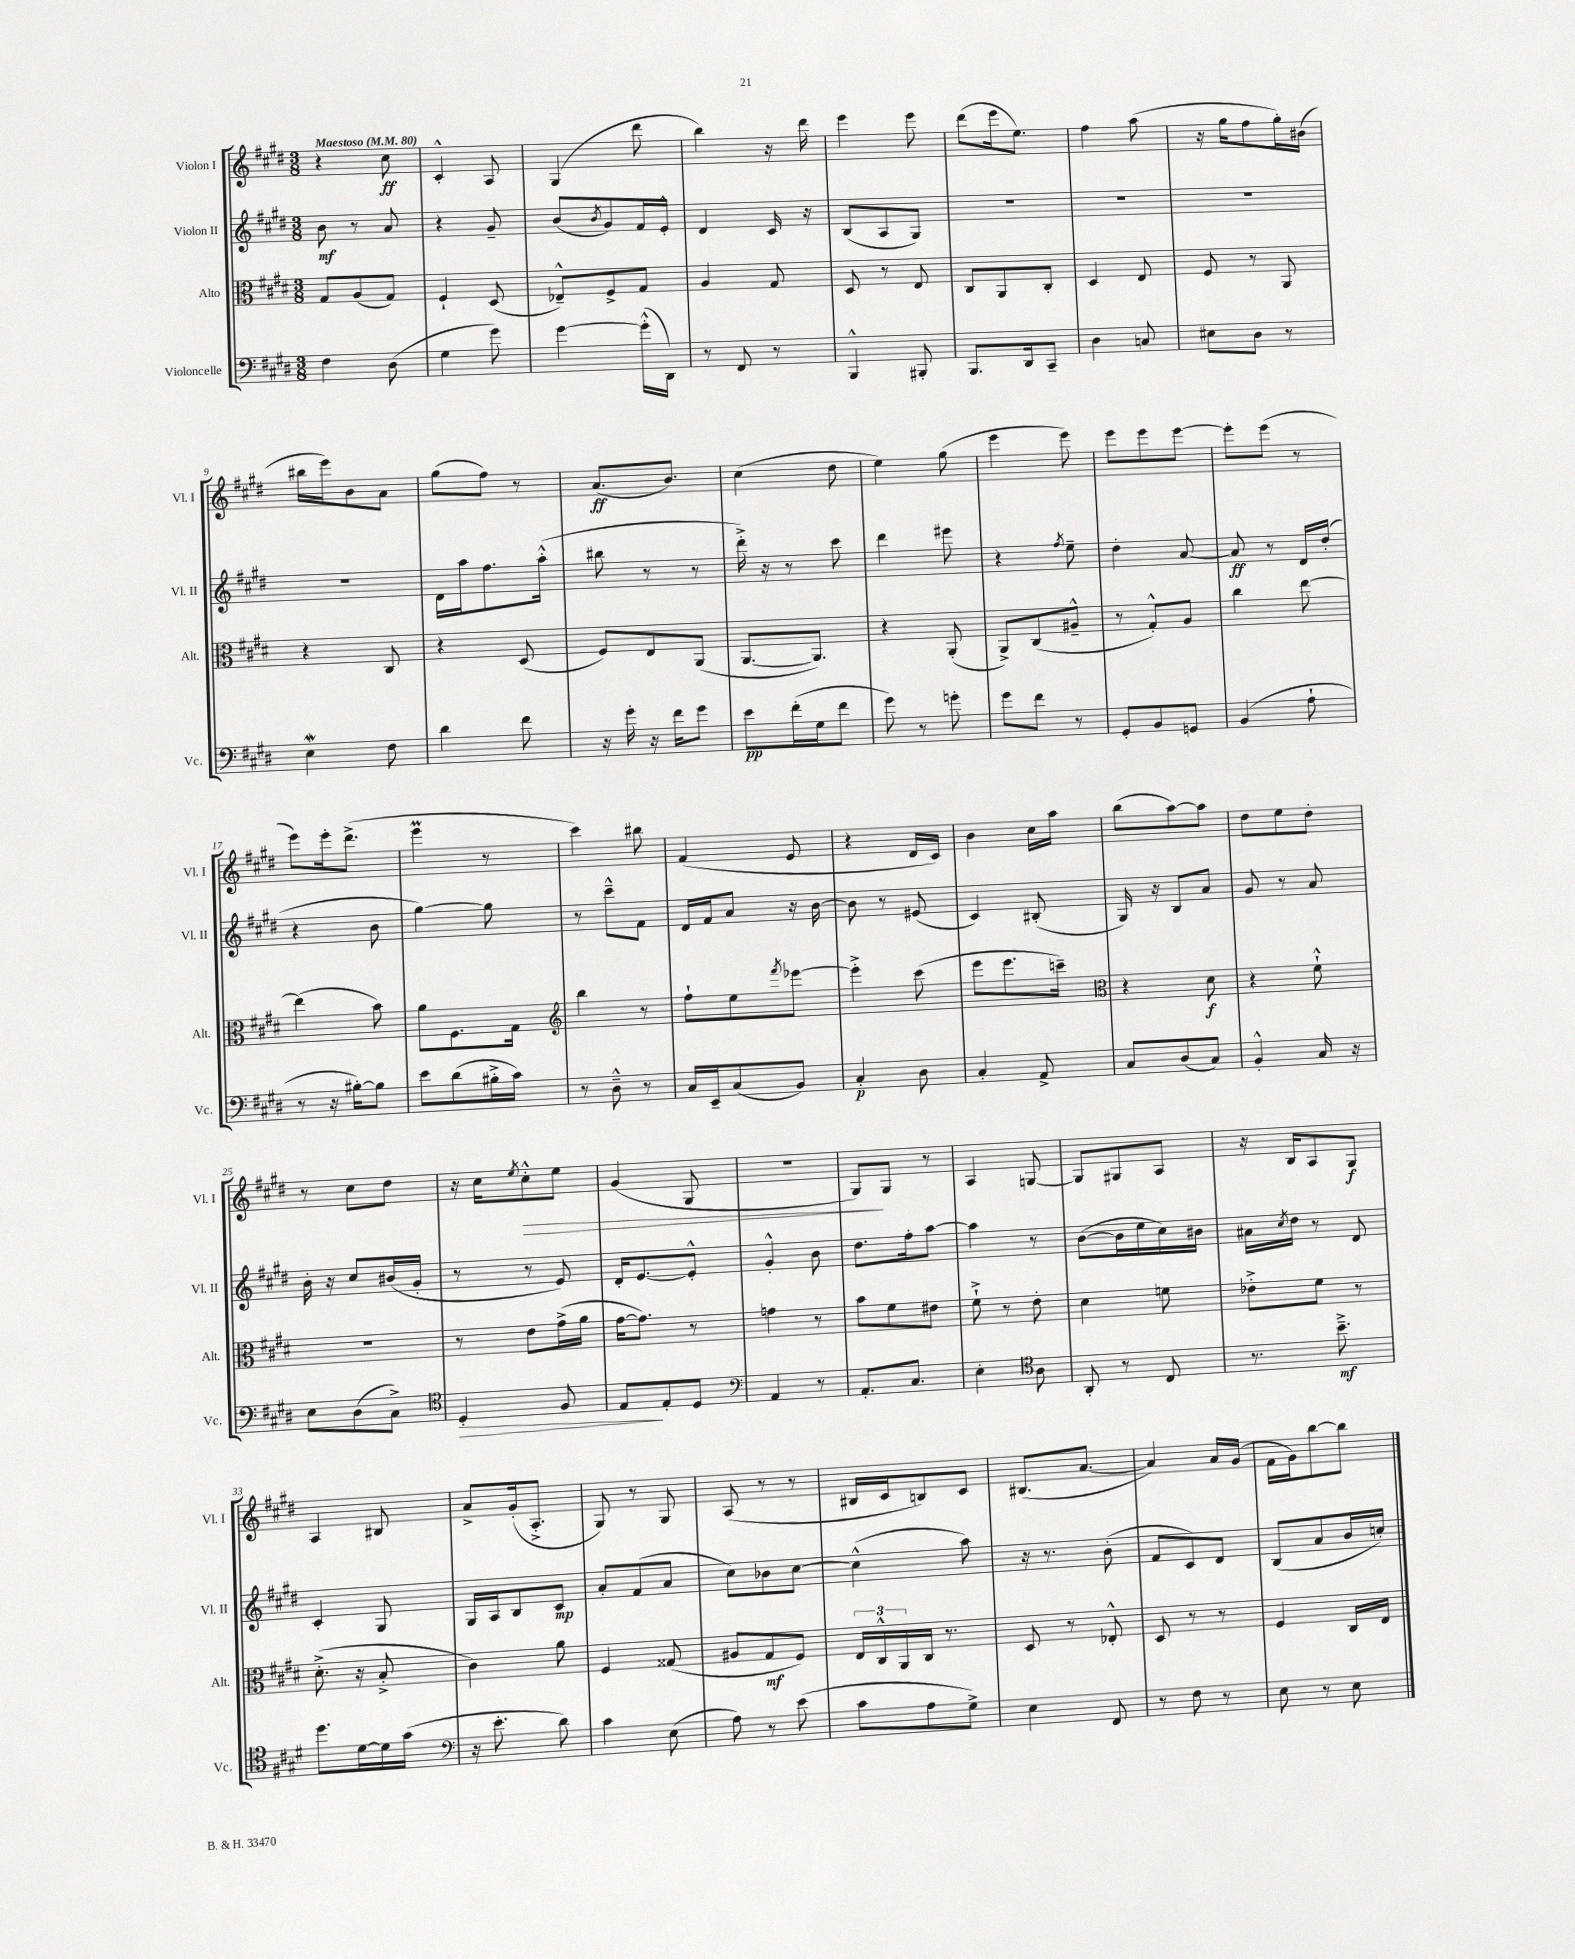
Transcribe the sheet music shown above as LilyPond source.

<<
\new StaffGroup <<
\new Staff = "s0" \with { instrumentName = "Violon I" shortInstrumentName = "Vl. I" } {
    \clef treble \key e \major \numericTimeSignature \time 3/8 \tempo "Maestoso" 4 = 80
    r4 cis''8\ff |
    cis'4-.-^ a8 |
    gis4( dis'''8 |
    b''4) r16 dis'''16 |
    e'''4 e'''8 |
    dis'''8( e'''16 e''8.) |
    fis''4 a''8( |
    r16 gis''16 fis''8 gis''16-.) bis'16( |
    bis''16 e'''16) b'8 a'8 |
    gis''8( fis''8) r8 |
    a'8.\ff( b'8.) |
    cis''4( dis''8 |
    e''4) gis''8( |
    e'''4 e'''8) |
    e'''8 e'''8 e'''8~ |
    e'''8-. e'''8( r8 |
    e'''8) e'''16-. dis'''8.->( |
    e'''4\prall r8 |
    cis'''4) bis''8 |
    fis'4( e'8 |
    r4 dis'16 cis'16) |
    b'4 cis''16 a''16 |
    b''8( a''8~) a''8 |
    dis''8 e''8 dis''8-. |
    r8 cis''8 dis''8 |
    r16 cis''16 \acciaccatura { e''8 } cis''8-.-^\> e''8 |
    gis'4( gis8 |
    R4. |
    gis8\!) gis8 r8 |
    a4 g8~ |
    g8 gis8 a8 |
    r16 b16 a8 gis8\f |
    a4 bis8 |
    a'8-> gis'16-.( a8.-.-> |
    gis8) r8 gis8 |
    a8( r8 r8 |
    bis16 cis'16 b8) cis'8 |
    bis8.( a'8.~ |
    a'4) a'16 gis'16( |
    fis'16 gis'16) b''8~ b''8 \bar "|." |
}
\new Staff = "s1" \with { instrumentName = "Violon II" shortInstrumentName = "Vl. II" } {
    \clef treble \key e \major \numericTimeSignature \time 3/8
    b'8\mf r8 a'8 |
    r4 gis'8-- |
    b'8( \acciaccatura { b'8 } gis'8) fis'16 e'16-.-^ |
    dis'4 cis'16 r16 |
    b8( a8 gis8) |
    R4. |
    R4. |
    R4. |
    R4. |
    dis'16 a''16 fis''8. a''16-.-^( |
    bis''8 r8 r8 |
    dis'''16-.->) r16 r8 cis'''8 |
    dis'''4 eis'''8 |
    r4 \acciaccatura { fis''8 } e''8-- |
    dis''4-. a'8~ |
    a'8\ff r8 dis'16 dis''16-.( |
    r4 b'8 |
    gis''4~) gis''8 |
    r8 cis'''8---^ fis'8 |
    dis'16 fis'16 a'8 r16 b'16~ |
    b'8 r8 eis'8( |
    cis'4) bis8-.( |
    gis16) r16 b8 a'8 |
    gis'8 r8 a'8 |
    b'16-. r16 cis''8 bis'16( gis'16-. |
    r8 r8 e'8) |
    dis'16-. e'8.~ e'8-.-^ |
    gis'4-.-^ b'8 |
    dis''8. fis''16-. a''8~ |
    a''4 r8 |
    b'8~( b'16 e''16 cis''16) bis'16 |
    ais'16 \acciaccatura { cis''8 } dis''16 r8 dis'8 |
    cis'4-. gis8 |
    gis16 a16 b8 cis'8\mp |
    a'8-. fis'8( a'8 |
    cis''8) bes'8 cis''8~ |
    cis''4-^( a''8) |
    r16 r8. b'8-.( |
    fis'8 cis'8) dis'8 |
    b8( a'8 b'16 c''16-.) \bar "|." |
}
\new Staff = "s2" \with { instrumentName = "Alto" shortInstrumentName = "Alt." } {
    \clef alto \key e \major \numericTimeSignature \time 3/8
    gis8 a8( gis8) |
    fis4-! dis8( |
    ees8---^) fis8-> gis8 |
    a4 gis8 |
    dis8 r8 e8 |
    cis8 a,8 cis8-. |
    dis4 e8 |
    fis8 r8 a,8 |
    r4 cis8 |
    r4 dis8( |
    fis8) e8 a,8( |
    a,8.~ a,8.) |
    r4 a,8-.( |
    a,8->) cis8( ais8---^ |
    r8 gis8-.-^) a8 |
    cis''4 e''8~ |
    e''4( b'8) |
    a'8 fis8. gis16 |
    \clef treble b''4 r8 |
    fis''8-! e''8 \acciaccatura { fis'''8 } ees'''8~ |
    ees'''4-.-> cis'''8( |
    e'''8 e'''8. c'''16--) |
    \clef alto r4 dis'8\f |
    r4 fis'8-!-^ |
    R4. |
    r8 e'8 gis'16->( a'16 |
    gis'16~ gis'8.) r8 |
    g'4 r8 |
    b'8 fis'8 eis'8 |
    fis'8-!-> r8 e'8-. |
    dis'4 f'8 |
    ees'8-.-> fis'8 r8 |
    dis'8.-.->( r16 b8-.-> |
    cis'4) a'8 |
    fis4 gisis8( |
    ais8 gis8\mf fis8) |
    \tuplet 3/2 { e16 cis16-^ a,16 } cis16 r8. |
    dis8 r8 ees8-.-^ |
    dis8 r8 r8 |
    fis4 cis16 e16 \bar "|." |
}
\new Staff = "s3" \with { instrumentName = "Violoncelle" shortInstrumentName = "Vc." } {
    \clef bass \key e \major \numericTimeSignature \time 3/8
    fis4 dis8( |
    gis4 gis'8) |
    gis'4~ gis'16-.-^( dis,16) |
    r8 fis,8 r8 |
    b,,4-^ bis,,8-. |
    b,,8. dis,16 cis,8-- |
    dis4 c8 |
    eis8 dis8 r8 |
    e4\mordent fis8 |
    dis'4 fis'8 |
    r16 gis'16-. r16 fis'16 gis'8 |
    e'8\pp fis'16-.( gis16 fis'8 |
    gis'8) r8 g'8-. |
    gis'8 fis'8 r8 |
    gis,8-. b,8 g,8 |
    b,4( a8-! |
    r8 r16 bis16~-.) bis8 |
    e'8 dis'8( bis16-.-> cis'16) |
    r8 dis8---^ r8 |
    cis16 e,16-- cis8( b,8) |
    cis4-.\p dis8 |
    cis4-. a,8-> |
    cis8 dis8( cis8) |
    b,4-.-^ cis16 r16 |
    e8 dis8( cis8->) |
    \clef tenor dis4-.\> fis8 |
    e8\! e8-. dis8 |
    \clef bass a,4 r8 |
    a,8.-. cis8. |
    e4-. \clef tenor a8 |
    a,8-. r8 cis8 |
    r8. b'8.--->\mf |
    dis''8. dis'16~ dis'16 gis'16( |
    \clef bass r16 e'8.-. dis'8) |
    cis'4 e8( |
    a8) r8 e'8( |
    cis'8 a8 gis8->) |
    e4 fis,8 |
    r8 fis8 r8 |
    e8 r8 e8 \bar "|." |
}
>>
>>
